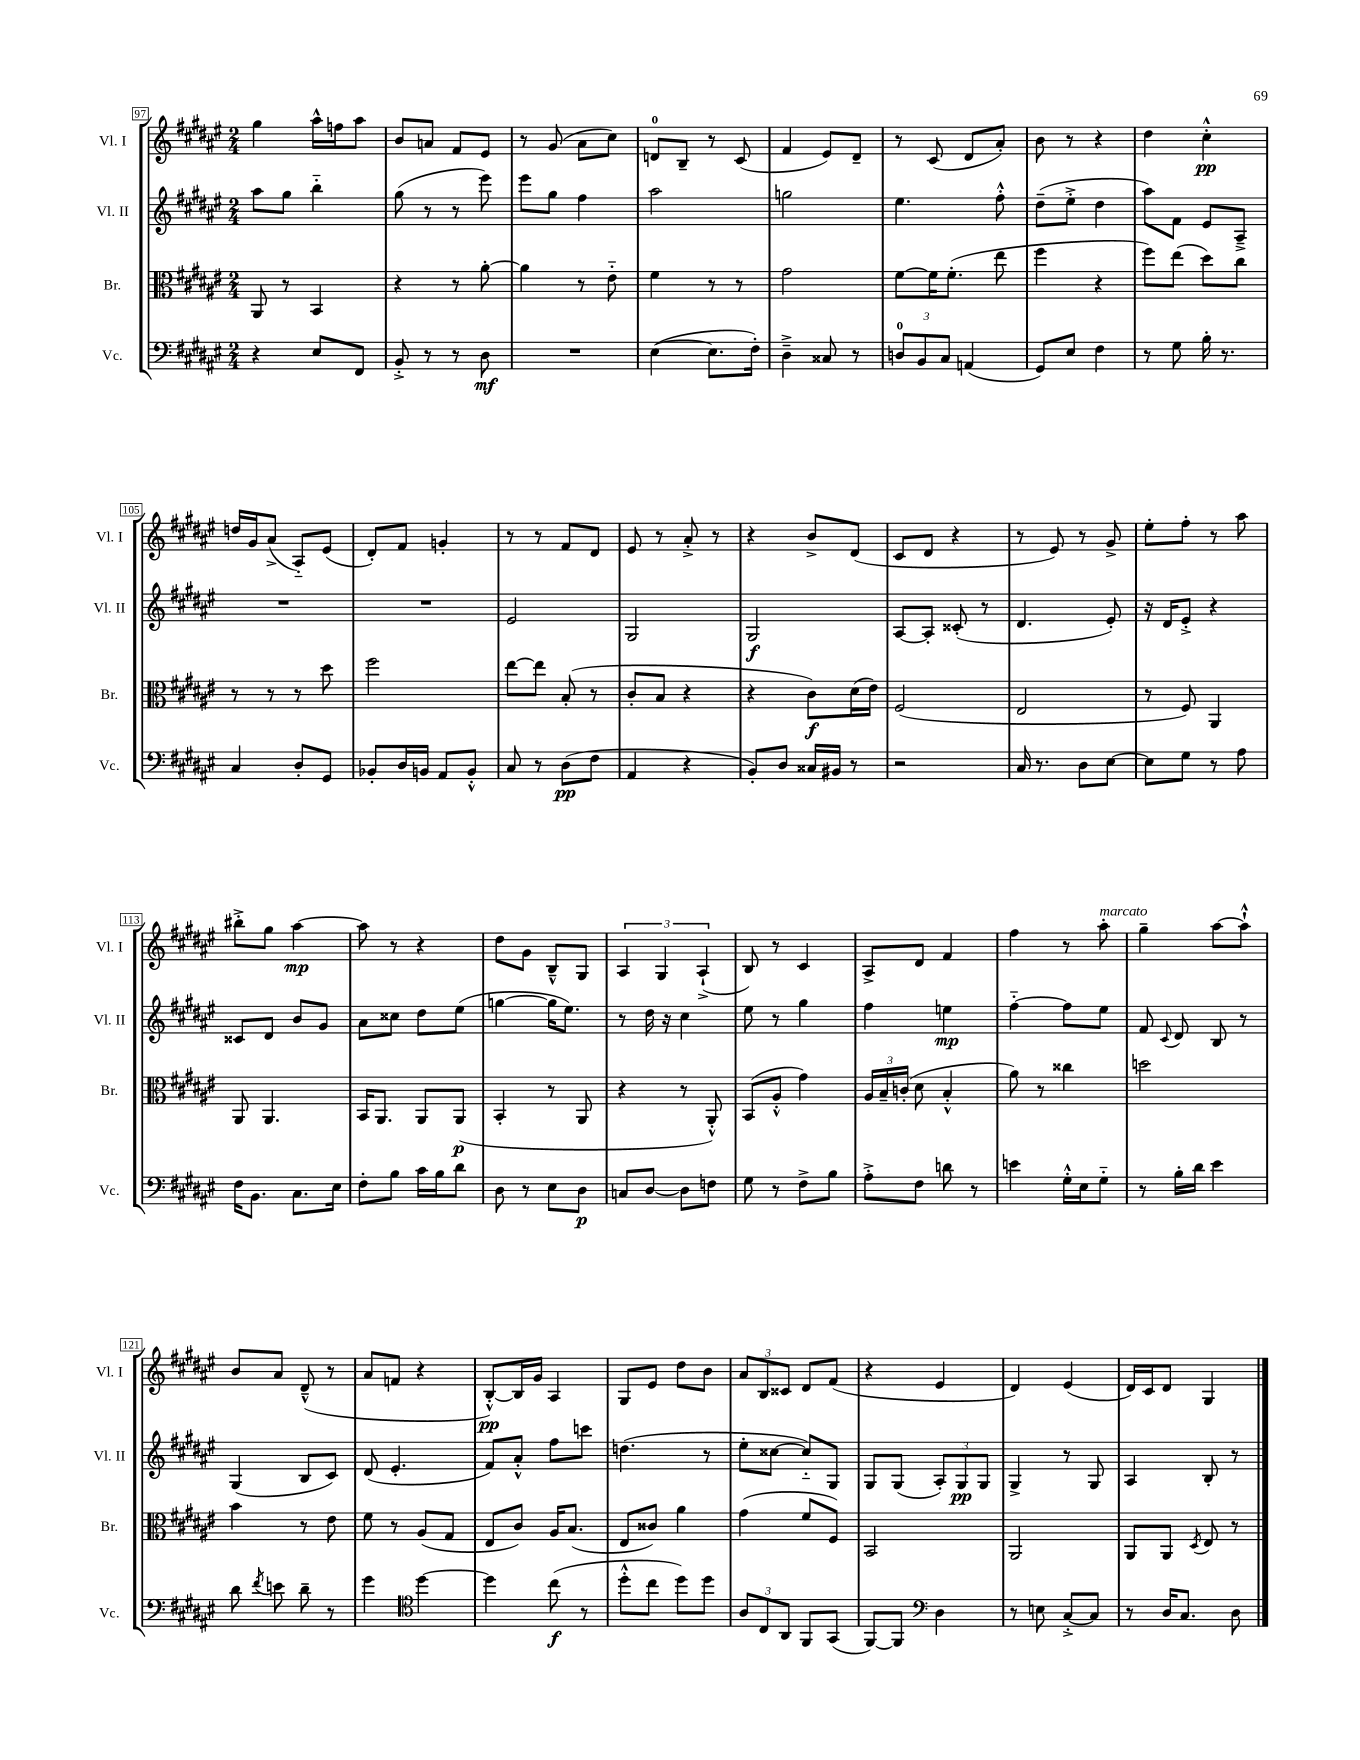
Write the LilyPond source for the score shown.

<<
\new StaffGroup <<
\new Staff = "s0" \with { instrumentName = "Vl. I" shortInstrumentName = "Vl. I" } {
    \clef treble \key fis \major \numericTimeSignature \time 2/4
    \autoBeamOff gis''4 ais''16[-^ f''16 ais''8] |
    b'8[ a'8] fis'8[ eis'8] |
    r8 gis'8( ais'8[ cis''8]) |
    d'8[-0 b8]-- r8 cis'8( |
    fis'4 eis'8[) dis'8]-- |
    r8 cis'8( dis'8[ ais'8]-.) |
    b'8 r8 r4 |
    dis''4 cis''4-.-^\pp |
    d''16[ gis'16 ais'8]->( ais8[-_) eis'8]( |
    dis'8[-.) fis'8] g'4-. |
    r8 r8 fis'8[ dis'8] |
    eis'8 r8 ais'8-.-> r8 |
    r4 b'8[-> dis'8]( |
    cis'8[ dis'8] r4 |
    r8 eis'8) r8 gis'8-> |
    eis''8[-. fis''8]-. r8 ais''8 |
    bis''8[-.-> gis''8] ais''4~\mp |
    ais''8 r8 r4 |
    dis''8[ gis'8] b8[---^ gis8] |
    \tuplet 3/2 { ais4 gis4 ais4-!->( } |
    b8) r8 cis'4 |
    ais8[-> dis'8] fis'4 |
    fis''4 r8 ais''8-.^\markup { \italic "marcato" } |
    gis''4-- ais''8[~ ais''8]-!-^ |
    b'8[ ais'8] dis'8---^( r8 |
    ais'8[ f'8] r4 |
    b8[~-.-^\pp) b16 gis'16] ais4 |
    gis8[ eis'8] dis''8[ b'8] |
    \tuplet 3/2 { ais'8[ b8 cisis'8] } dis'8[ fis'8]( |
    r4 eis'4 |
    dis'4) eis'4( |
    dis'16[) cis'16 dis'8] gis4 \bar "|." |
}
\new Staff = "s1" \with { instrumentName = "Vl. II" shortInstrumentName = "Vl. II" } {
    \clef treble \key fis \major \numericTimeSignature \time 2/4
    \autoBeamOff ais''8[ gis''8] b''4-_ |
    gis''8( r8 r8 eis'''8) |
    eis'''8[ gis''8] fis''4 |
    ais''2 |
    g''2 |
    eis''4. fis''8-.-^ |
    dis''8[--( eis''8]-.-> dis''4 |
    ais''8[) fis'8] eis'8[ ais8]---> |
    R2 |
    R2 |
    eis'2 |
    gis2 |
    gis2\f |
    ais8[~ ais8]-. cisis'8-.( r8 |
    dis'4. eis'8-.) |
    r16 dis'16[ eis'8]-.-> r4 |
    cisis'8[ dis'8] b'8[ gis'8] |
    ais'8[ cisis''8] dis''8[ eis''8]( |
    g''4~ g''16[ eis''8.]) |
    r8 dis''16 r16 cis''4 |
    eis''8 r8 gis''4 |
    fis''4 e''4\mp |
    fis''4~-_ fis''8[ eis''8] |
    fis'8 \appoggiatura { cis'8 } dis'8 b8 r8 |
    gis4( b8[ cis'8]) |
    dis'8( eis'4.-. |
    fis'8[) ais'8]-.-^ fis''8[ c'''8] |
    d''4.( r8 |
    eis''8[-. cisis''8]~ cisis''8[-_) gis8] |
    gis8[ gis8]( \tuplet 3/2 { ais8[-.) gis8\pp gis8] } |
    gis4-> r8 gis8 |
    ais4 b8-. r8 \bar "|." |
}
\new Staff = "s2" \with { instrumentName = "Br." shortInstrumentName = "Br." } {
    \clef alto \key fis \major \numericTimeSignature \time 2/4
    \autoBeamOff ais,8 r8 b,4 |
    r4 r8 ais'8~-. |
    ais'4 r8 eis'8-_ |
    fis'4 r8 r8 |
    gis'2 |
    fis'8[~ fis'16 fis'8.]-.( eis''8 |
    fis''4 r4 |
    fis''8[) eis''8]( dis''8[) cis''8] |
    r8 r8 r8 dis''8 |
    fis''2 |
    eis''8[~ eis''8] b8-.( r8 |
    cis'8[-. b8] r4 |
    r4 cis'8[\f) dis'16( eis'16]) |
    fis2( |
    eis2 |
    r8 fis8) ais,4 |
    ais,8 ais,4. |
    b,16[ ais,8.] ais,8[ ais,8]\p( |
    b,4-. r8 ais,8 |
    r4 r8 ais,8-.-^) |
    b,8[( ais8]-.-^ gis'4) |
    \tuplet 3/2 { ais16[ b16-- c'16]-.( } dis'8 b4-.-^ |
    ais'8) r8 cisis''4 |
    d''2 |
    b'4 r8 eis'8 |
    fis'8 r8 ais8[( gis8] |
    eis8[ cis'8]) ais16[ b8.]( |
    eis8[ cisis'8]) ais'4 |
    gis'4( fis'8[ fis8]) |
    b,2 |
    ais,2 |
    ais,8[ ais,8] \acciaccatura { dis8 } eis8 r8 \bar "|." |
}
\new Staff = "s3" \with { instrumentName = "Vc." shortInstrumentName = "Vc." } {
    \clef bass \key fis \major \numericTimeSignature \time 2/4
    \autoBeamOff r4 eis8[ fis,8] |
    b,8-.-> r8 r8 dis8\mf |
    R2 |
    eis4~( eis8.[ fis16]-.) |
    dis4---> cisis8 r8 |
    \tuplet 3/2 { d8[-0 b,8 cis8] } a,4( |
    gis,8[) eis8] fis4 |
    r8 gis8 b16-. r8. |
    cis4 dis8[-. gis,8] |
    bes,8[-. dis16 b,16] ais,8[ b,8]-.-^ |
    cis8 r8 dis8[\pp( fis8] |
    ais,4 r4 |
    b,8[-.) dis8] cisis16[ bis,16] r8 |
    r2 |
    cis16 r8. dis8[ eis8]~ |
    eis8[ gis8] r8 ais8 |
    fis16[ b,8.] cis8.[ eis16] |
    fis8[-. b8] cis'16[ b16 dis'8] |
    dis8 r8 eis8[ dis8]\p |
    c8[ dis8]~ dis8[ f8] |
    gis8 r8 fis8[-> b8] |
    ais8[-.-> fis8] d'8 r8 |
    e'4 gis16[-.-^ eis16 gis8]-_ |
    r8 b16[-. dis'16] eis'4 |
    dis'8 \acciaccatura { fis'8 } e'8 dis'8-- r8 |
    gis'4 \clef tenor dis''4~ |
    dis''4 cis''8\f( r8 |
    dis''8[-.-^ cis''8] dis''8[) dis''8] |
    \tuplet 3/2 { ais8[ cis8 ais,8] } fis,8[ gis,8]( |
    fis,8[~) fis,8] \clef bass dis4 |
    r8 e8 cis8[~-.-> cis8] |
    r8 dis16[ cis8.] dis8 \bar "|." |
}
>>
>>
\layout { \context { \Score currentBarNumber = #97 \override BarNumber.stencil = #(make-stencil-boxer 0.1 0.3 ly:text-interface::print) } }
